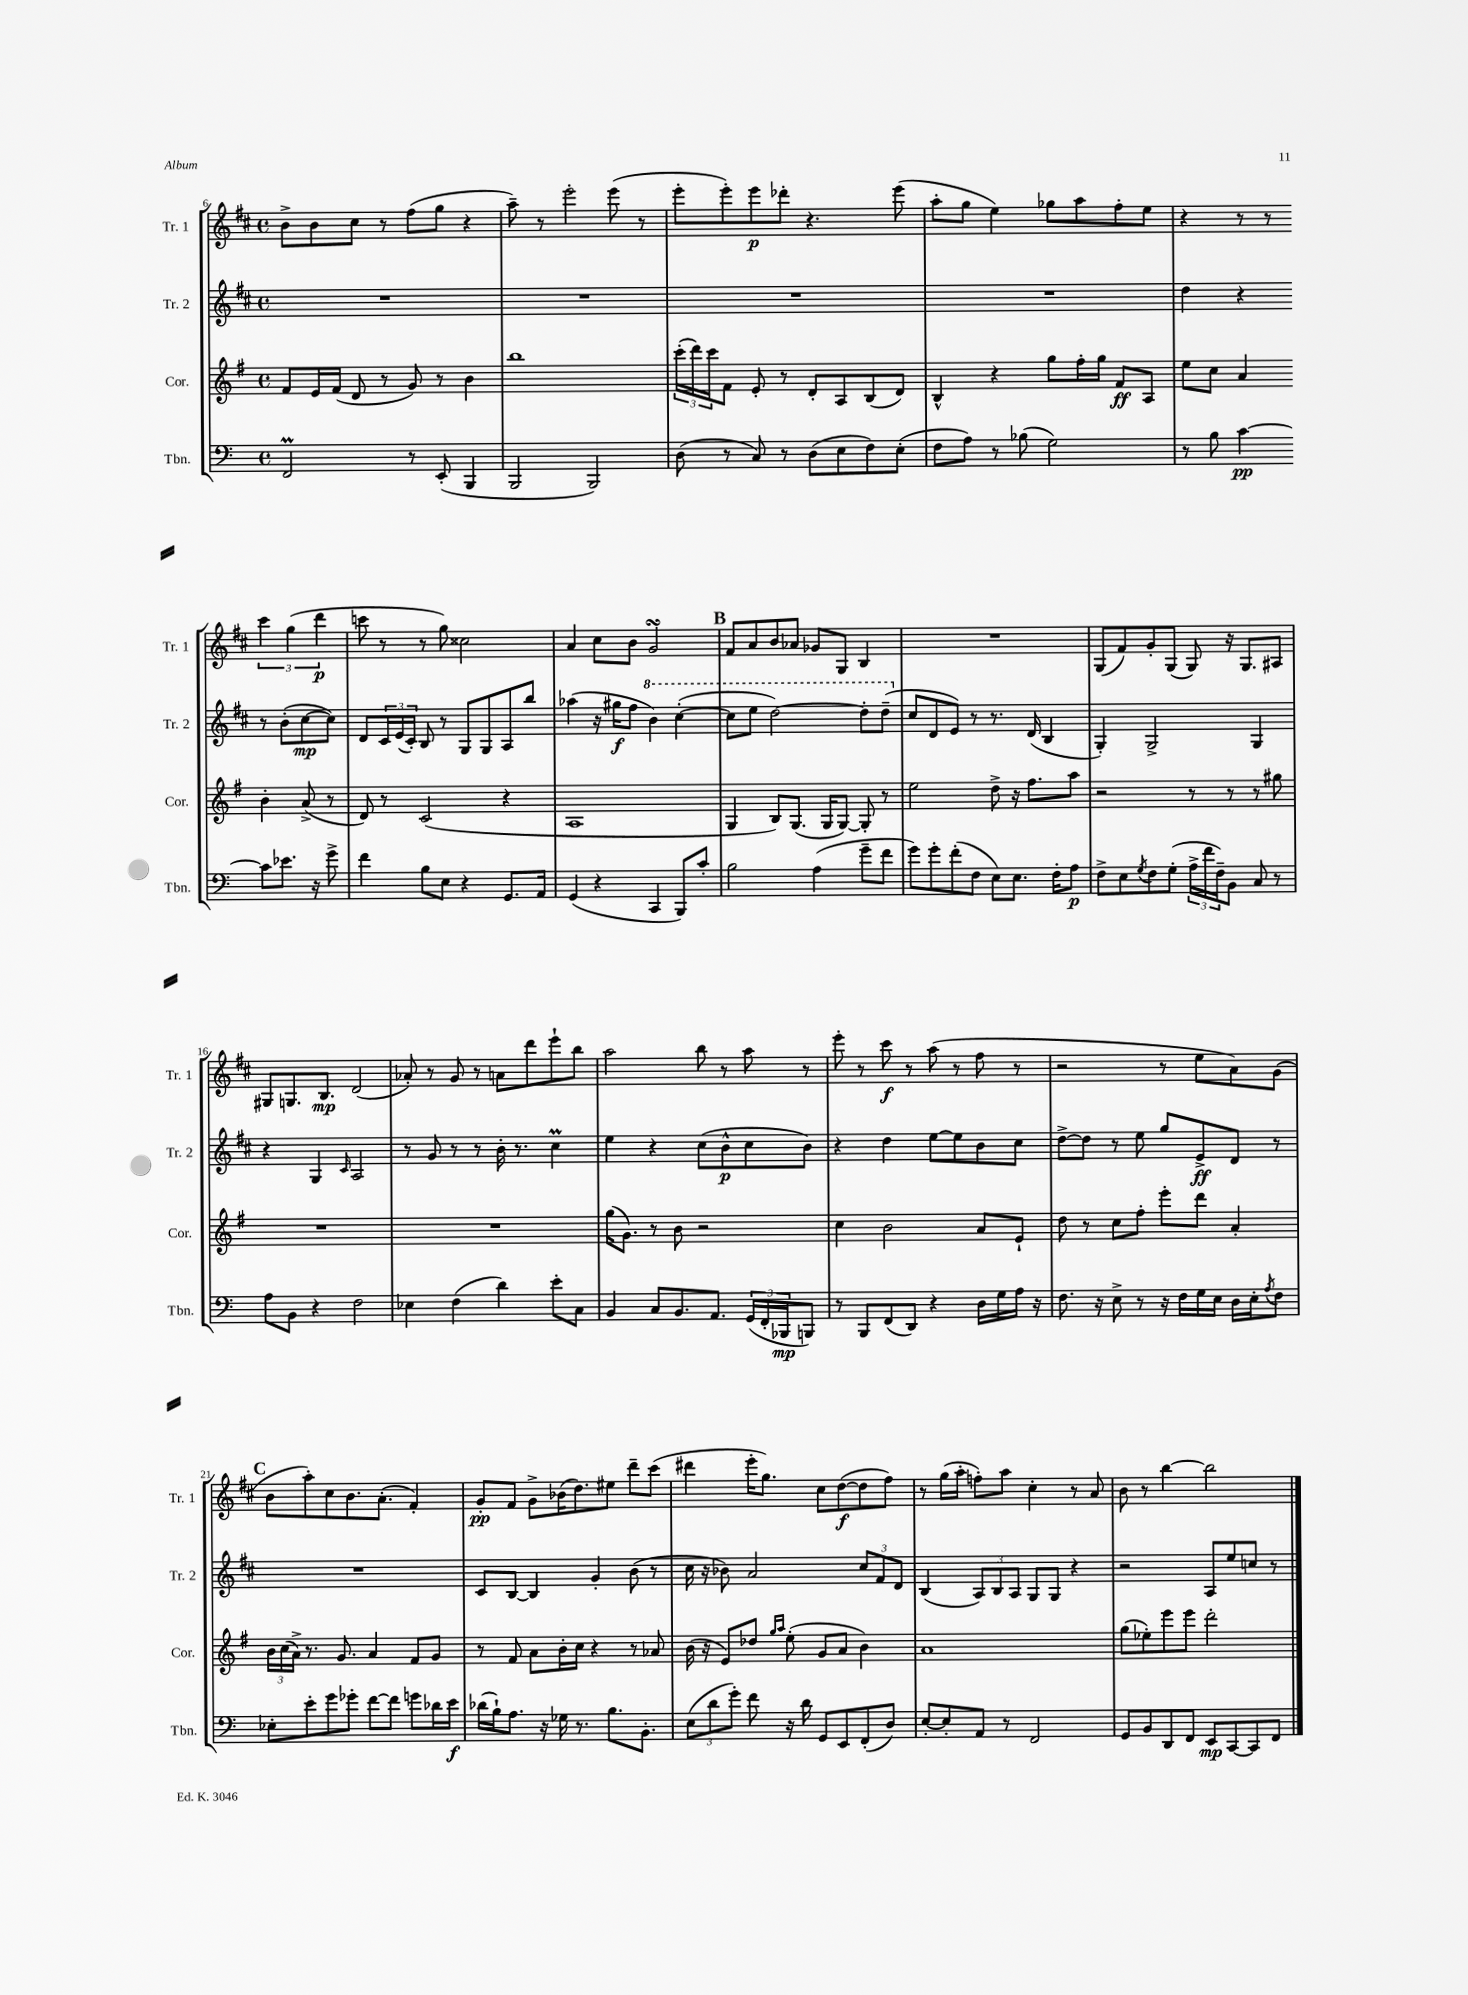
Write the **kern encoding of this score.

**kern	**dynam	**kern	**dynam	**kern	**dynam	**kern	**dynam
*part4	*part4	*part3	*part3	*part2	*part2	*part1	*part1
*staff4	*staff4	*staff3	*staff3	*staff2	*staff2	*staff1	*staff1
*I"Tbn.	*	*I"Cor.	*	*I"Tr. 2	*	*I"Tr. 1	*
*I'Tbn.	*	*I'Cor.	*	*I'Tr. 2	*	*I'Tr. 1	*
*clefF4	*	*clefG2	*	*clefG2	*	*clefG2	*
*k[]	*	*k[f#]	*	*k[f#c#]	*	*k[f#c#]	*
*M4/4	*	*M4/4	*	*M4/4	*	*M4/4	*
*met(c)	*	*met(c)	*	*met(c)	*	*met(c)	*
=6	=6	=6	=6	=6	=6	=6	=6
2FFM/	.	8f#/L	.	1r	.	8b^\L	.
.	.	16e/L	.	.	.	8b\	.
.	.	(16f#/JJ	.	.	.	.	.
.	.	8d/	.	.	.	8cc#\J	.
.	.	8r	.	.	.	8r	.
8r	.	8g/)	.	.	.	(8ff#\L	.
(8EE'/	.	8r	.	.	.	8gg\J	.
4BBB/	.	4b\	.	.	.	4r	.
=7	=7	=7	=7	=7	=7	=7	=7
2BBB/	.	1bb	.	1r	.	8aa~\)	.
.	.	.	.	.	.	8r	.
.	.	.	.	.	.	2eee'\	.
2BBB/)	.	.	.	.	.	.	.
.	.	.	.	.	.	(8eee\	.
.	.	.	.	.	.	8r	.
=8	=8	=8	=8	=8	=8	=8	=8
(8D\	.	(24ccc'\LL	.	1r	.	8eee'\L	.
.	.	24ddd\)	.	.	.	.	.
.	.	24ccc\J	.	.	.	.	.
8r	.	8f#\J	.	.	.	8eee'\)	.
8C/)	.	8e'/	.	.	.	8eee\	p
8r	.	8r	.	.	.	8ddd-X'\J	.
(8D\L	.	8d'/L	.	.	.	4.r	.
8E\	.	8A/	.	.	.	.	.
8F\)	.	(8B/	.	.	.	.	.
(8E'\J	.	8d/J)	.	.	.	(8eee\	.
=9	=9	=9	=9	=9	=9	=9	=9
8F\L	.	4B^^/	.	1r	.	8aa'\L	.
8A\J)	.	.	.	.	.	8gg\J	.
8r	.	4r	.	.	.	4ee\)	.
(8B-X\	.	.	.	.	.	.	.
2G\)	.	8gg\L	.	.	.	8gg-X\L	.
.	.	16ff#'\L	.	.	.	8aa\	.
.	.	16gg\JJ	.	.	.	.	.
.	.	8f#/L	ff	.	.	8ff#'\	.
.	.	8A/J	.	.	.	8ee\J	.
=10	=10	=10	=10	=10	=10	=10	=10
8r	.	8ee\L	.	4dd\	.	4r	.
8B\	.	8cc\J	.	.	.	.	.
[4c\	pp	4a/	.	4r	.	8r	.
.	.	.	.	.	.	8r	.
8c\L]	.	4b'\	.	8r	.	6ccc#\	.
8.e-X\J	.	.	.	(8b'\L	.	.	.
.	.	.	.	.	.	(6gg\	.
.	.	(8a^/	.	[8cc#\	mp	.	.
16r	.	.	.	.	.	.	.
.	.	.	.	.	.	6ddd\	p
8g^\	.	8r	.	8cc#\J])	.	.	.
!!LO:LB:g=z
=11	=11	=11	=11	=11	=11	=11	=11
4f\	.	8d/)	.	8d/L	.	8cccn\	.
.	.	8r	.	24c#/L	.	8r	.
.	.	.	.	(24e/	.	.	.
.	.	.	.	24c#'/JJ)	.	.	.
8B\L	.	(2c/	.	8B/	.	8r	.
8E\J	.	.	.	8r	.	8gg\)	.
4r	.	.	.	8G/L	.	2cc##X\	.
.	.	.	.	8G/	.	.	.
8.GG/L	.	4r	.	8A/	.	.	.
.	.	.	.	8bb/J	.	.	.
16AA/Jk	.	.	.	.	.	.	.
=12	=12	=12	=12	=12	=12	=12	=12
(4GG/	.	1A	.	(4aa-X\	.	4a/	.
4r	.	.	.	16r	.	8cc#\L	.
.	.	.	.	16gg#X\KL	f	.	.
.	.	.	.	8ff#\J	.	8b\J	.
*	*	*	*	*8va	*	*	*
4CC/	.	.	.	4bb\)	.	2gsSSs/	.
8BBB/L)	.	.	.	([4ccc#'\	.	.	.
8c'/J	.	.	.	.	.	.	.
!!LO:REH:place=s1:t=B
=13	=13	=13	=13	=13	=13	=13	=13
2B\	.	4G/	.	8ccc#\L]	.	8f#/L	.
.	.	.	.	8eee\J	.	8a/	.
.	.	8B/L)	.	[2ddd\)	.	8b/	.
.	.	(8.G/J	.	.	.	8a-X/J	.
(4A\	.	.	.	.	.	8g-X/L	.
.	.	16G/KL	.	.	.	.	.
.	.	[8G/J)	.	.	.	8G/J	.
8g~\L	.	8G'/]	.	8ddd'\L]	.	4B/	.
8f\J	.	8r	.	(8ddd~\J	.	.	.
=14	=14	=14	=14	=14	=14	=14	=14
*	*	*	*	*X8va	*	*	*
8g\L)	.	2ee\	.	8cc#/L	.	1r	.
8g'\	.	.	.	8d/	.	.	.
(8f'\	.	.	.	8e/J)	.	.	.
8F\J	.	.	.	8r	.	.	.
8E\L)	.	8dd^\	.	8.r	.	.	.
8.E\J	.	16r	.	.	.	.	.
.	.	8.ff#\L	.	(16d/	.	.	.
.	.	.	.	4B/	.	.	.
16F'\KL	.	.	.	.	.	.	.
8A\J	p	8aa\J	.	.	.	.	.
=15	=15	=15	=15	=15	=15	=15	=15
8F^\L	.	2r	.	4G'/)	.	(8G/L	.
8E\	.	.	.	.	.	8f#/)	.
8qG/	.	.	.	.	.	.	.
8F\	.	.	.	2G^/	.	8g'/	.
(8G'\J	.	.	.	.	.	(8G/J	.
24A^\LL	.	8r	.	.	.	8G/)	.
24f\	.	.	.	.	.	.	.
24F~\J)	.	.	.	.	.	.	.
8BB\J	.	8r	.	.	.	16r	.
.	.	.	.	.	.	8.G/L	.
8C/	.	8r	.	4G/	.	.	.
8r	.	8gg#X\	.	.	.	8A#X/J	.
!!LO:LB:g=z
=16	=16	=16	=16	=16	=16	=16	=16
8A\L	.	1r	.	4r	.	8G#X/L	.
8BB\J	.	.	.	.	.	8.Gn/	.
4r	.	.	.	4G/	.	.	.
.	.	.	.	.	.	8.B/J	mp
.	.	.	.	16qqc#/	.	.	.
2F\	.	.	.	2A/	.	(2d/	.
=17	=17	=17	=17	=17	=17	=17	=17
4E-X\	.	1r	.	8r	.	8a-X'/)	.
.	.	.	.	8g/	.	8r	.
(4F\	.	.	.	8r	.	8g/	.
.	.	.	.	8r	.	8r	.
4d\)	.	.	.	16b'\	.	8an\L	.
.	.	.	.	8.r	.	.	.
.	.	.	.	.	.	8ddd\	.
8e'\L	.	.	.	4cc#m\	.	8eee`\	.
8C\J	.	.	.	.	.	8bb\J	.
=18	=18	=18	=18	=18	=18	=18	=18
4BB/	.	(16gg\KL	.	4ee\	.	2aa\	.
.	.	8.g\J)	.	.	.	.	.
8C/L	.	8r	.	4r	.	.	.
8.BB/	.	8b\	.	.	.	.	.
.	.	2r	.	(8cc#\L	.	8bb\	.
8.AA/J	.	.	.	.	.	.	.
.	.	.	.	8b^^\	p	8r	.
(24GG/LL	.	.	.	8cc#\	.	8aa\	.
24FF'/	.	.	.	.	.	.	.
24BBB-X/J	mp	.	.	.	.	.	.
8BBBn/J)	.	.	.	8b\J)	.	8r	.
=19	=19	=19	=19	=19	=19	=19	=19
8r	.	4cc\	.	4r	.	8eee'\	.
8BBB/L	.	.	.	.	.	8r	.
(8FF/	.	2b\	.	4dd\	.	8ccc#\	f
8DD/J)	.	.	.	.	.	8r	.
4r	.	.	.	[8ee\L	.	(8aa\	.
.	.	.	.	8ee\]	.	8r	.
16D\LL	.	8a/L	.	8b\	.	8ff#\	.
16G\	.	.	.	.	.	.	.
16A\JJ	.	8e`/J	.	8cc#\J	.	8r	.
16r	.	.	.	.	.	.	.
=20	=20	=20	=20	=20	=20	=20	=20
8.F\	.	8dd\	.	[8dd^\L	.	2r	.
.	.	8r	.	8dd\J]	.	.	.
16r	.	.	.	.	.	.	.
8E^\	.	8cc\L	.	8r	.	.	.
8r	.	8ff#'\J	.	8ee\	.	.	.
16r	.	8eee'\L	.	8gg/L	.	8r	.
16F\LL	.	.	.	.	.	.	.
16G\	.	8ddd\J	.	8e^/	ff	8ee\L	.
16E\JJ	.	.	.	.	.	.	.
16D\LL	.	4a'/	.	8d/J	.	8a\)	.
16E'\J	.	.	.	.	.	.	.
8qA/	.	.	.	.	.	.	.
8F\J	.	.	.	8r	.	(8g\J	.
!!LO:LB:g=z
!!LO:REH:place=s1:t=C
=21	=21	=21	=21	=21	=21	=21	=21
8E-X'\L	.	24b\LL	.	1r	.	8b\L	.
.	.	(24cc\	.	.	.	.	.
.	.	24a^\JJ)	.	.	.	.	.
8e'\	.	8.r	.	.	.	8aa'\)	.
8g\	.	.	.	.	.	8cc#\	.
.	.	8.g/	.	.	.	.	.
8g-X'\J	.	.	.	.	.	8.b\	.
[8f\L	.	4a/	.	.	.	.	.
.	.	.	.	.	.	(8.a'\J	.
8f\J]	.	.	.	.	.	.	.
8gn\L	.	8f#/L	.	.	.	4f#'/)	.
16d-X\L	.	8g/J	.	.	.	.	.
16e\JJ	f	.	.	.	.	.	.
=22	=22	=22	=22	=22	=22	=22	=22
(16d-X\LL	.	8r	.	8c#/L	.	8g'/L	pp
16B`\J)	.	.	.	.	.	.	.
8.A\J	.	8f#/	.	[8B/J	.	8f#/J	.
.	.	8a\L	.	4B/]	.	8g^\L	.
16r	.	.	.	.	.	.	.
16G-X\	.	16b'\L	.	.	.	(16b-X\K	.
8.r	.	16cc\JJ	.	.	.	8.dd\)	.
.	.	4r	.	4g'/	.	.	.
8.B\L	.	.	.	.	.	8ee#X\J	.
.	.	8r	.	(8b\	.	8ddd~\L	.
8.BB'\J	.	.	.	.	.	.	.
.	.	8a-X/	.	8r	.	(8ccc#\J	.
=23	=23	=23	=23	=23	=23	=23	=23
(12E\L	.	(16b\	.	16cc#\	.	4ddd#X\	.
.	.	16r	.	16r	.	.	.
12d\	.	.	.	.	.	.	.
.	.	8e/L)	.	8b-X\)	.	.	.
12g'\J)	.	.	.	.	.	.	.
8f\	.	8dd-X/J	.	2a/	.	16eee'\KL	.
.	.	.	.	.	.	8.gg\J)	.
.	.	16qqgg/LL	.	.	.	.	.
.	.	16qqaa/JJ	.	.	.	.	.
16r	.	(8ee'\	.	.	.	.	.
16d\	.	.	.	.	.	.	.
8GG/L	.	8g/L	.	.	.	8cc#\L	.
8EE/	.	8a/J	.	.	.	([8dd\	f
(8FF'/	.	4b\)	.	12cc#/L	.	8dd\]	.
.	.	.	.	12f#/	.	.	.
8D/J)	.	.	.	.	.	8ff#\J)	.
.	.	.	.	12d/J	.	.	.
=24	=24	=24	=24	=24	=24	=24	=24
[8E'/L	.	1a	.	(4B/	.	8r	.
8E'/]	.	.	.	.	.	(16gg\LL	.
.	.	.	.	.	.	16aa'\JJ	.
8AA/J	.	.	.	12A/L)	.	8ffn'\L)	.
.	.	.	.	12B/	.	.	.
8r	.	.	.	.	.	8aa\J	.
.	.	.	.	12A/J	.	.	.
2FF/	.	.	.	8G/L	.	4cc#'\	.
.	.	.	.	8G/J	.	.	.
.	.	.	.	4r	.	8r	.
.	.	.	.	.	.	8a/	.
=25	=25	=25	=25	=25	=25	=25	=25
8GG/L	.	(8gg\L	.	2r	.	8b\	.
8BB/	.	8ee-X'\)	.	.	.	8r	.
8DD/	.	8eee\	.	.	.	[4bb\	.
8FF/J	.	8eee\J	.	.	.	.	.
8EE/L	mp	2ddd'\	.	8A/L	.	2bb\]	.
[8CC/	.	.	.	8ee/	.	.	.
8CC/]	.	.	.	8ccn/J	.	.	.
8FF/J	.	.	.	8r	.	.	.
==	==	==	==	==	==	==	==
*-	*-	*-	*-	*-	*-	*-	*-
